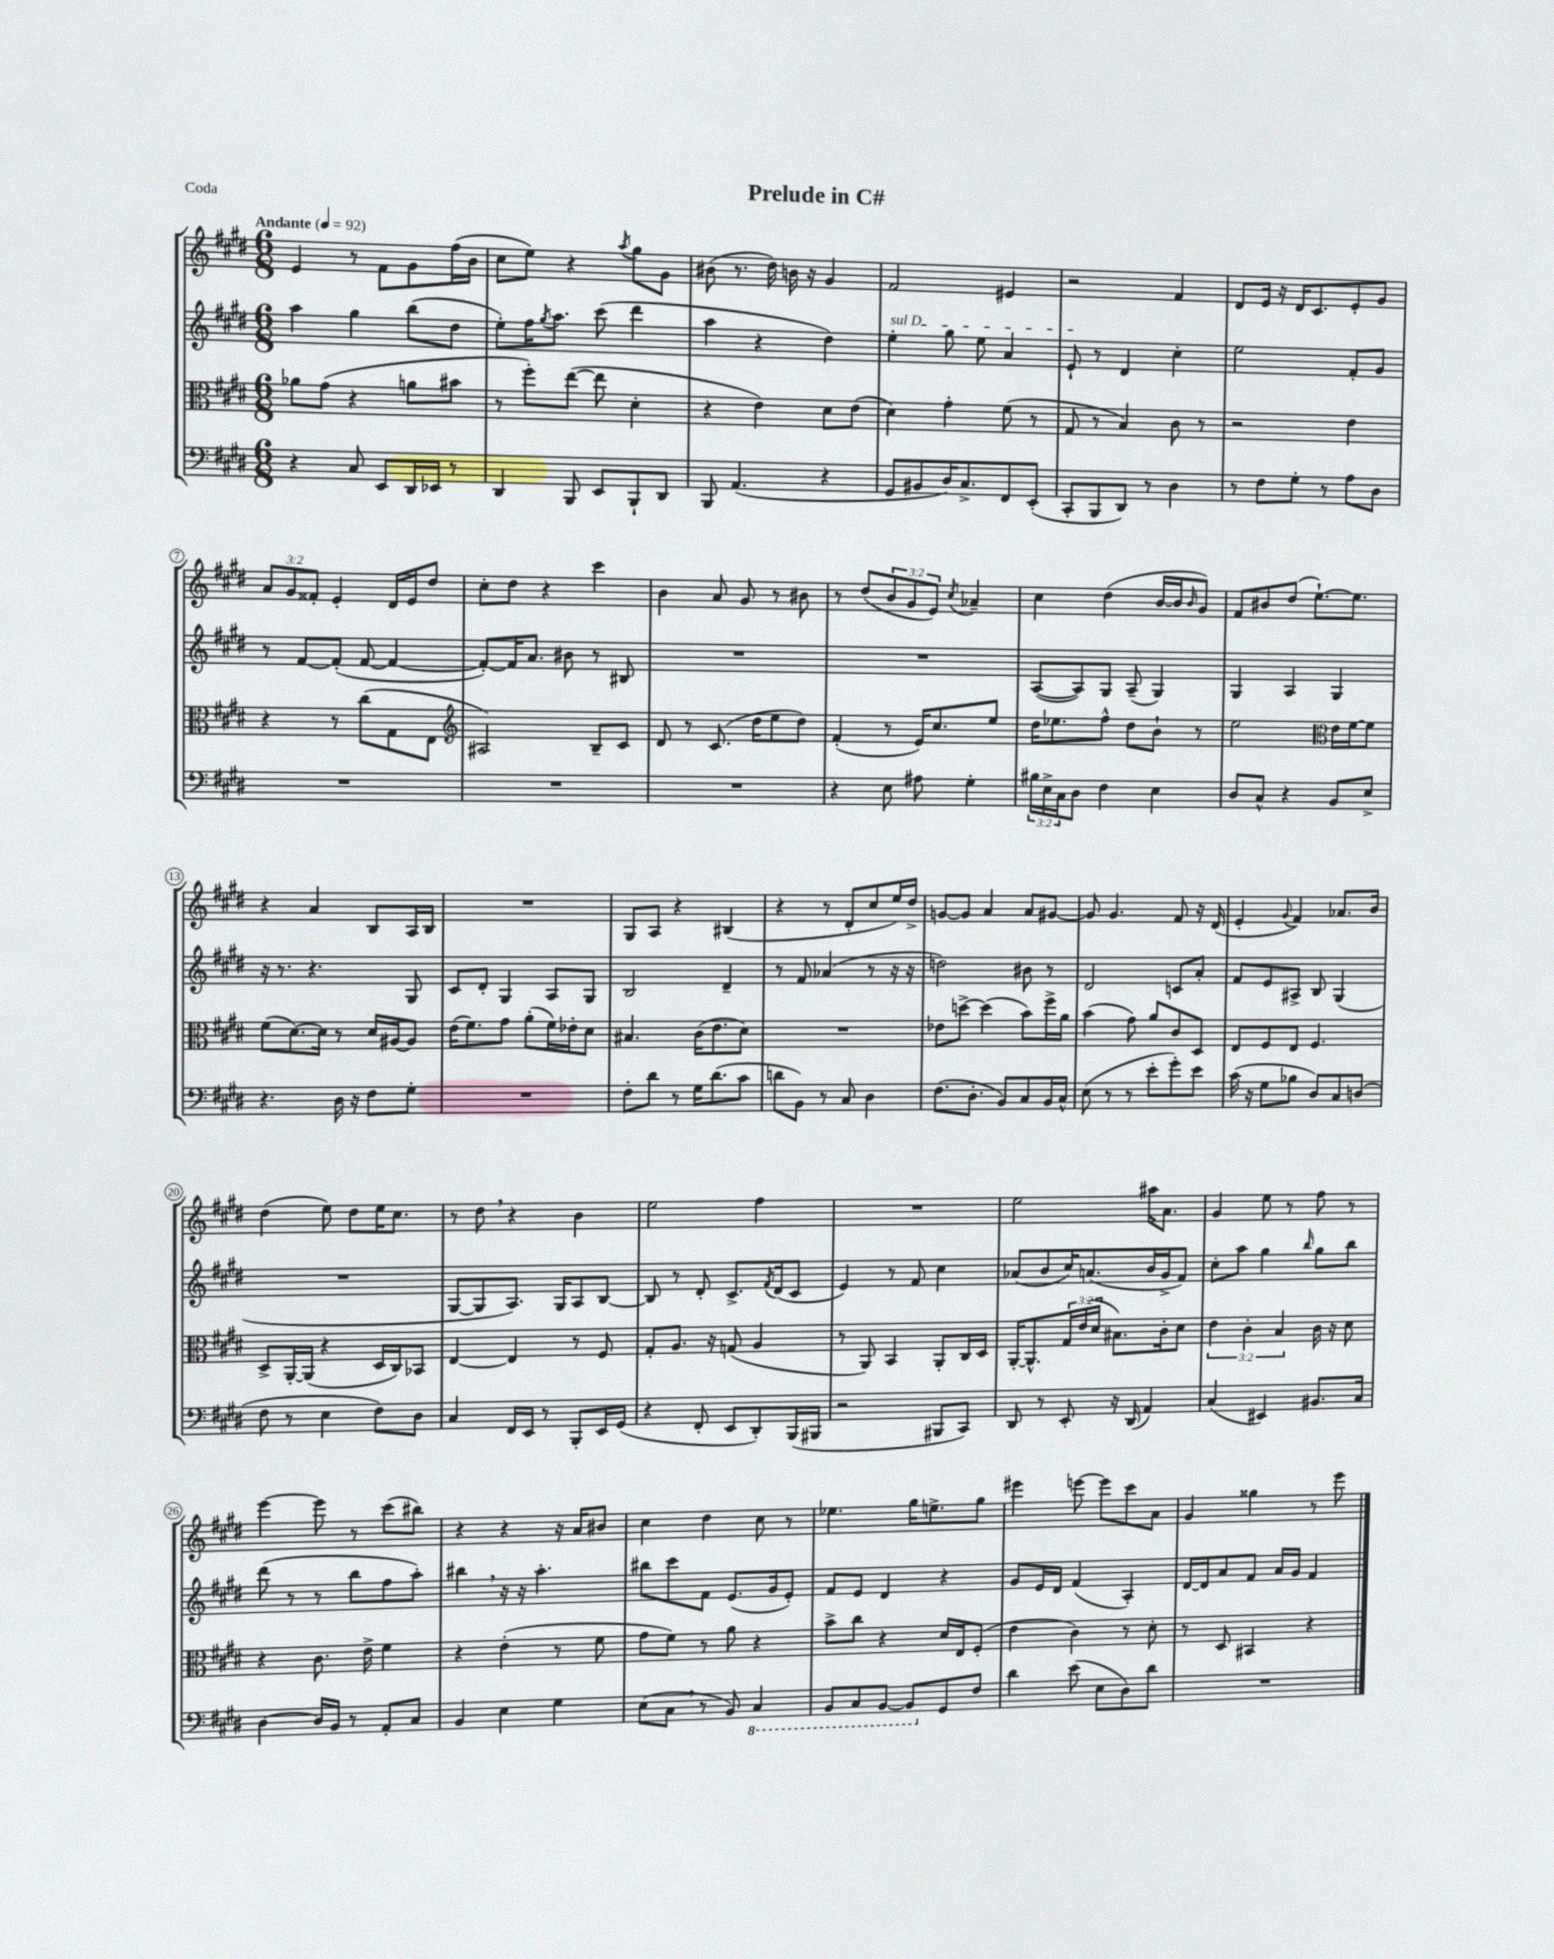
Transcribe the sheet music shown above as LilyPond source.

\header { title = "Prelude in C#" piece = "Coda" }
<<
\new StaffGroup <<
\new Staff = "s0" {
    \clef treble \key e \major \numericTimeSignature \time 6/8 \override Staff.TupletNumber.text = #tuplet-number::calc-fraction-text \tempo "Andante" 4 = 92
    e'4 r8 fis'8 gis'8 fis''16( b'16 |
    cis''8 e''8) r4 \acciaccatura { a''8 } gis''8 gis'8 |
    bis'8( r8. dis''16) b'16 r16 gis'4 |
    fis'2 eis'4 |
    r2 fis'4 |
    dis'8 e'16 r16 dis'16 cis'8. e'8-. gis'8 |
    \tuplet 3/2 { a'8 gis'8 fisis'8-. } e'4-. dis'16 e'16 dis''8 |
    cis''8-. dis''8 r4 cis'''4 |
    b'4 a'8 gis'8 r8 bis'8 |
    r8 dis''8( \tuplet 3/2 { b'8 gis'8 e'8) } \acciaccatura { cis''8 } aes'4-- |
    cis''4 dis''4( b'16~ b'16 \grace { b'16 } gis'8) |
    fis'8 bis'8 dis''8( e''8.~-!) e''8. |
    r4 a'4 b8 a16 b16 |
    R2. |
    gis8 a8 r4 bis4( |
    r4 r8 dis'8-. cis''8 e''16) dis''16-> |
    g'8~ g'8 a'4 a'8 gis'8~ |
    gis'8 gis'4. fis'8 r16 dis'16( |
    e'4-. \appoggiatura { gis'8 } fis'4) aes'8. b'16 |
    dis''4( e''8) dis''8 e''16 cis''8. |
    r8 dis''8 \breathe r4 b'4 |
    e''2 fis''4 |
    R2. |
    e''2 ais''16 a'8. |
    gis'4 e''8 r8 fis''8 r8 |
    e'''4~ e'''8 r8 cis'''8( bis''8) |
    r4 r4 r16 a'16 bis'8 |
    cis''4 dis''4 cis''8 r8 |
    ees''4. gis''16 e''8.-> gis''8 |
    eis'''4 e'''8~ e'''8 cis'''8 a'8 |
    gis'4 gisis''4 r8 e'''8 \bar "|." |
}
\new Staff = "s1" {
    \clef treble \key e \major \numericTimeSignature \time 6/8
    a''4 gis''4 b''8( dis''8 |
    e''8-.) fis''16 \acciaccatura { gis''8 } a''8. cis'''8( dis'''4 |
    a''4 r4 dis''4) |
    \once \override TextSpanner.bound-details.left.text = \markup { \italic "sul D" } e''4-.\startTextSpan gis''8 e''8 a'4 |
    e'8-!\stopTextSpan r8 dis'4 cis''4-. |
    e''2 fis'8-. gis'8 |
    r8 fis'8~ fis'8-.( fis'8~ fis'4~ |
    fis'8~-.) fis'16 a'8. bis'8 r8 bis8 |
    R2. |
    R2. |
    a8~( a8) gis8 a8--( gis4) |
    gis4 a4 gis4 |
    r16 r8. r4. gis8 |
    cis'8 dis'8-. gis4 a8 gis8 |
    b2 dis'4-- |
    r8 fis'8 aes'4( r8 r16 r16 |
    d''2) bis'8 r8 |
    dis'2 c'8 a'8-. |
    fis'8 e'8 ais8-> b8 gis4( |
    R2. |
    gis8~ gis8 a8.) gis16 a8 b8~ |
    b8 r8 dis'8-. cis'8.-> \acciaccatura { fis'8 } dis'16( cis'8 |
    e'4) r8 fis'8 cis''4 |
    aes'8( b'8 cis''16) a'8.( b'16 gis'16-> fis'8) |
    cis''8-. a''8 gis''4 \grace { b''16 } gis''8 b''8 |
    dis'''8( r8 r8 b''8 fis''8 a''8-.) |
    bis''4 \breathe r16 r16 a''4.-. |
    bis''8 cis'''8 fis'8 e'8.( gis'16 e'8-.) |
    fis'8 e'8 dis'4 r4 |
    gis'8 e'16 dis'16 fis'4( a4-.) |
    dis'16~ dis'16 a'8 fis'8 a'16 gis'16 fis'4 \bar "|." |
}
\new Staff = "s2" {
    \clef alto \key e \major \numericTimeSignature \time 6/8 \override Staff.TupletNumber.text = #tuplet-number::calc-fraction-text
    aes'8 gis'8( r4 a'8 bis'8 |
    r8 fis''8-.) e''8~( e''8 dis'4-. |
    r4 e'4) dis'8 e'8( |
    dis'4) gis'4-. fis'8( r8 |
    gis8 r8 b4) cis'8 r8 |
    r2 e'4 |
    r4 r8 cis''8( gis8 e8 |
    \clef treble ais2) b8-- cis'8 |
    dis'8 r8 cis'8.( dis''16 e''8 dis''8) |
    fis'4-.( r8 e'16) cis''8. e''8 |
    dis''16 ees''8. fis''8-^ dis''8 b'8-! r8 |
    e''2 \clef alto e'16 fis'16~ fis'8 |
    fis'8( dis'8.~) dis'16 r8 dis'16 ais16~ ais8 |
    e'16( fis'8.) gis'8 a'8-.( fis'16) ees'16-. dis'8 |
    bis4. cis'16( e'8. dis'8) |
    R2. |
    ees'8 d''8~-> d''4( b'8) fis''16-> a'16 |
    b'4( gis'8) a'8 cis'8 dis8 |
    e8 fis8 e8 fis4. |
    dis8-> a,16~-. a,16( r4 dis16 cis16) bes,8 |
    e4~ e4 r8 fis8 |
    gis8-. a8. r16 g8( a4 |
    r8 a,8) b,4 a,8-. cis16 dis16 |
    a,16~-. a,8.-^ \tuplet 3/2 { gis16 e'16( dis'16 } bis8.) cis'16-. dis'8 |
    \tuplet 3/2 { e'4 cis'4-. b4 } cis'16 r16 dis'8 |
    r4 cis'8. e'16-> fis'4 |
    r4 e'4-.( r8 fis'8 |
    gis'8 fis'8) r8 a'8 r4 |
    b'8-> cis''8 r4 dis'16 e16 fis8-.( |
    e'4 cis'4) r8 dis'8-. |
    r8 dis8 bis,4 r4 \bar "|." |
}
\new Staff = "s3" {
    \clef bass \key e \major \numericTimeSignature \time 6/8 \override Staff.TupletNumber.text = #tuplet-number::calc-fraction-text
    r4 cis8 e,8 dis,16 ees,16 r8 |
    dis,4 b,,8 e,8 b,,8-! dis,8 |
    b,,8 a,4.( r4 |
    gis,8 bis,8 dis16) cis8.-> fis,8 e,8-.( |
    cis,8-. b,,8 dis,8) r8 dis4 |
    r8 fis8 gis8-. r8 a8 dis8 |
    R2. |
    R2. |
    R2. |
    r4 e8 ais8 gis4-. |
    \tuplet 3/2 { bis16 e16-> cis16 } dis8 fis4 e4 |
    dis8 cis8-^ r4 b,8 e8-> |
    r4. dis16 r16 fis8 gis8-. |
    R2. |
    fis8-. dis'8 r8 gis16 dis'8.( cis'8 |
    d'8 b,8) r8 cis8 dis4 |
    fis8.( dis8.-. b,8) cis8 b,16 cis16-^ |
    e8( r8 r8 e'8-. gis'8-.) e'8 |
    cis'16( r16 gis8 bes8 dis8) cis8 d8( |
    fis8 r8 e4 fis8) dis8 |
    cis4 fis,16 e,16 r8 b,,8-. e,16 gis,16( |
    r4 fis,8-. e,8 dis,8-.) b,,16( bis,,16 |
    r2 bis,,8 cis,8) |
    dis,8 r8 e,8-. r16 dis,16( a,4) |
    cis4( eis,4) bis,8. cis16 |
    dis4~ dis16 b,16 r8 a,8-. cis8 |
    b,4 e4 gis4 |
    e8( cis8 \breathe r8 b,8) \ottava #-1 cis,4 |
    b,,8 cis,8 b,,8~ b,,8 \ottava #0 gis,8 fis8 |
    dis'4 e'8( e8 dis8) dis'8 |
    R2. \bar "|." |
}
>>
>>
\layout { \context { \Score \override BarNumber.stencil = #(make-stencil-circler 0.1 0.3 ly:text-interface::print) } }
